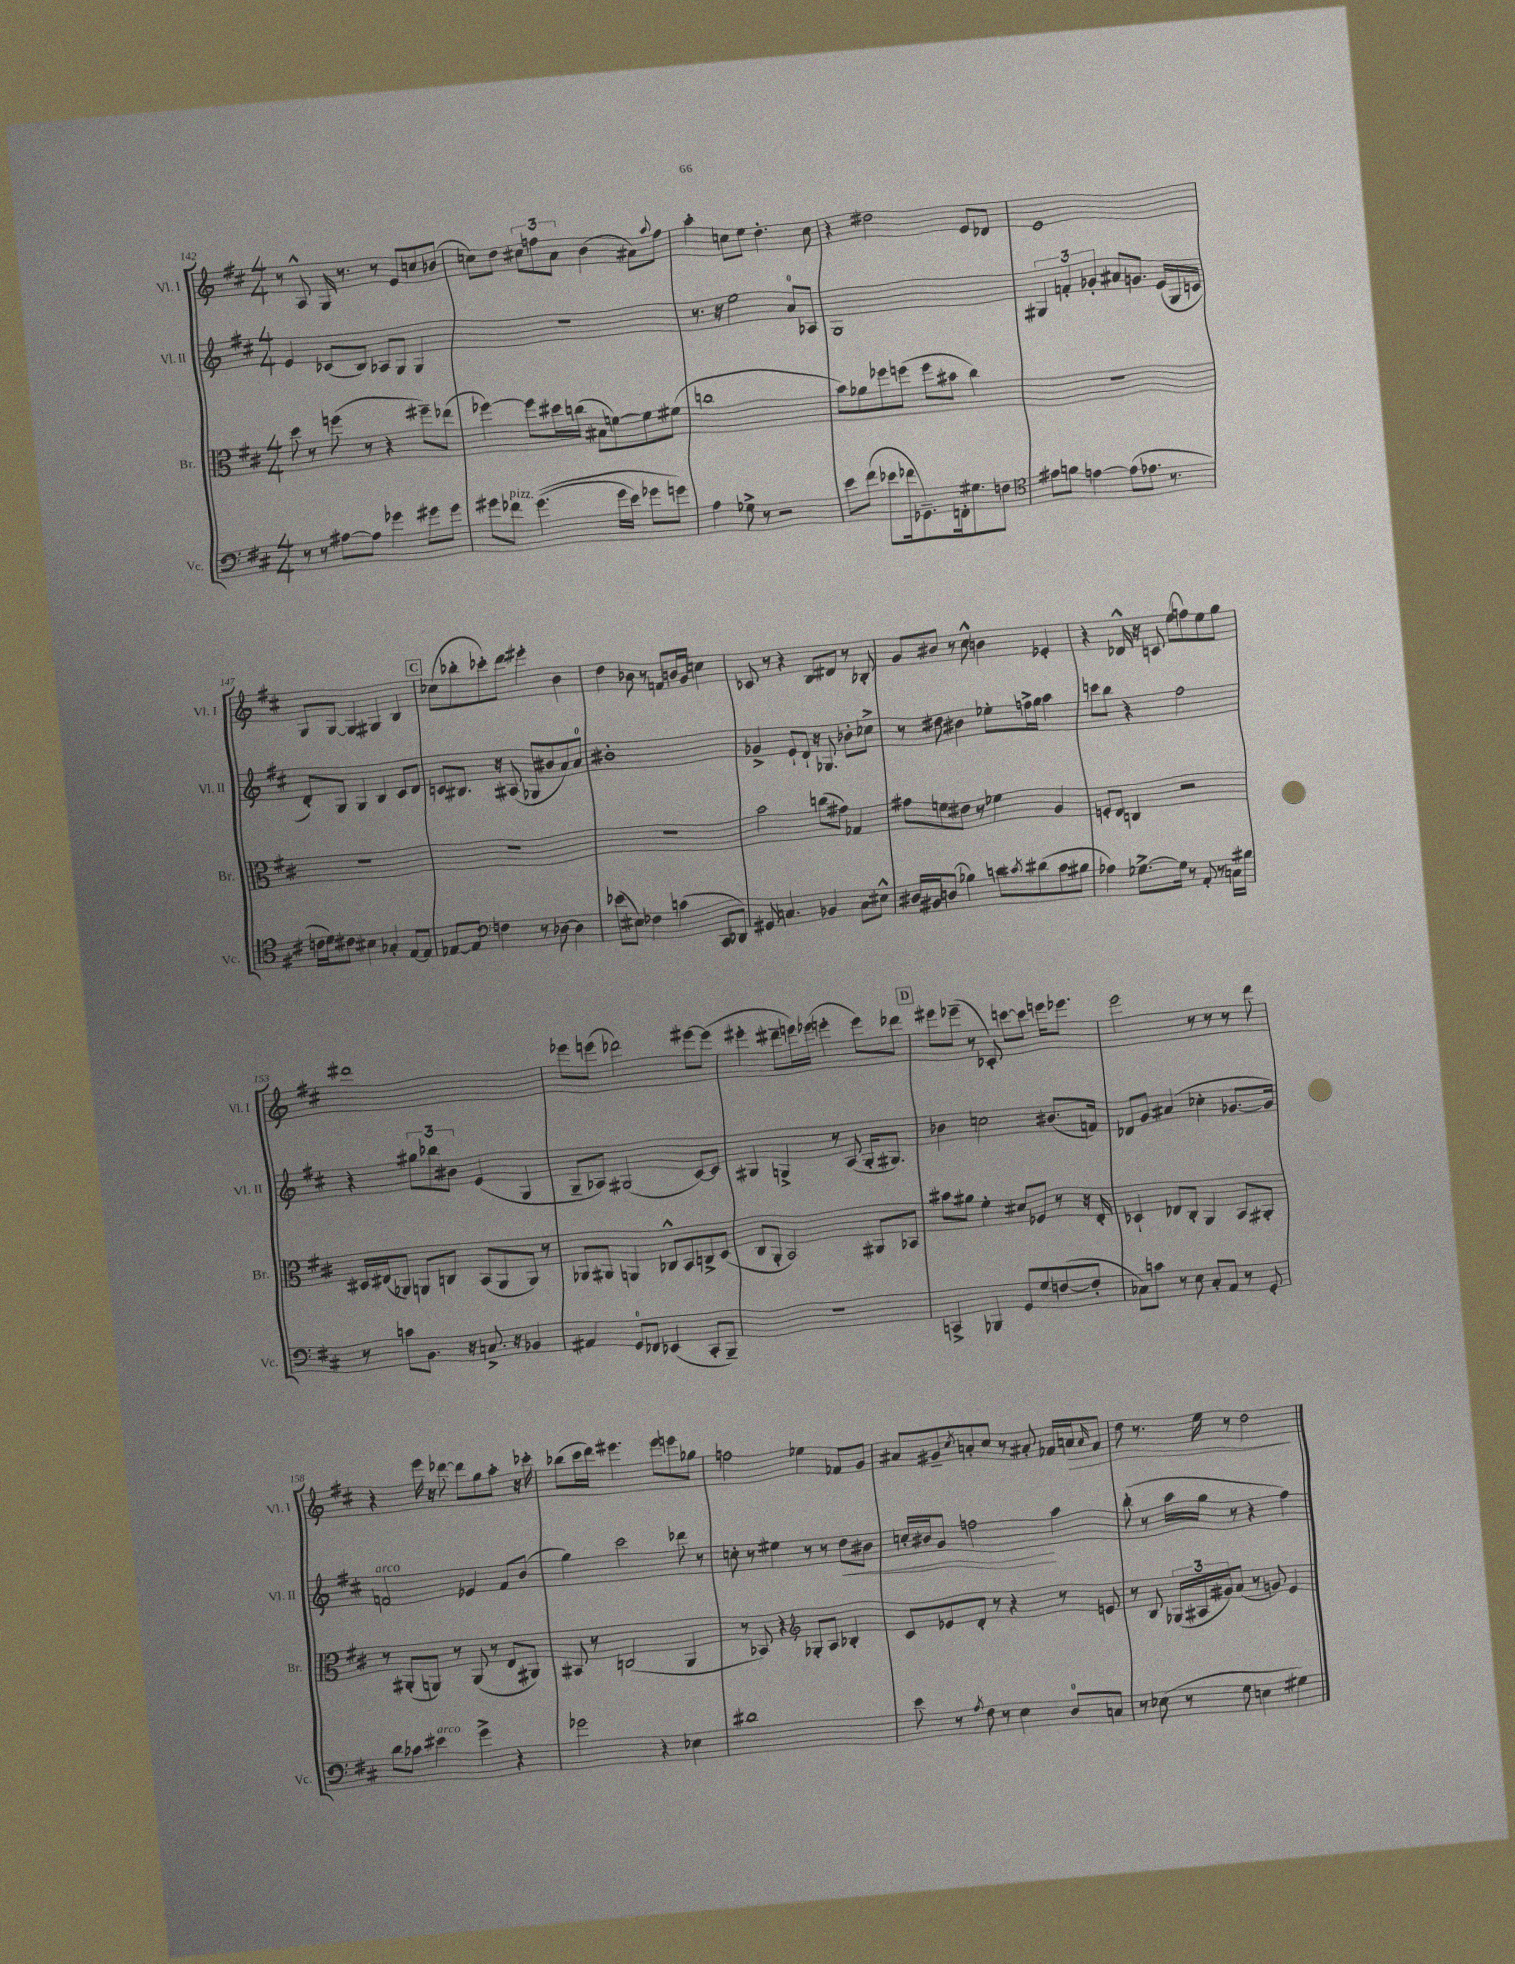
<<
\new StaffGroup <<
\new Staff = "s0" \with { instrumentName = "Vl. I" shortInstrumentName = "Vl. I" } {
    \clef treble \key d \major \numericTimeSignature \time 4/4
    r8 a8-^ g16 r8. r8 e'8 c''8 bes'8( |
    c''8) d''8 \tuplet 3/2 { cis''8 f''8 a'8 } b'4( ais'8) \appoggiatura { a''8 } f''8 |
    a''4-. c''8 e''8 d''4.-. c''8 |
    r4 dis''2 e'8 des'8 |
    e'1 |
    g8 g8~ g4 gis4 b4 |
    \mark \markup { \box "C" } ces''8( bes''8-. ces'''8-.) d'''8 eis'''4-. b'4 |
    d''4 bes'8 r8 f'8 b'16 g'16 c''4 |
    ces'8 r8 r4 b8 dis'8 r8 bes8-. |
    g'8 bis'8 r8 cis''8-^ b'4 ees'4-. |
    r4 des'16-^ r16 c'8 e''8( f''8) e''8 g''8 |
    dis'''1 |
    ees'''8 e'''8( des'''2) eis'''8~ eis'''8( |
    eis'''4-. dis'''8-- e'''16) ees'''16( e'''4-. e'''8) des'''8 |
    \mark \markup { \box "D" } eis'''8 ees'''8--( r8 ces'8-.) c'''8~ c'''8 e'''16 ees'''8. |
    e'''2 r8 r8 r8 d'''8 |
    r4 e'''16 r16 des'''8~ des'''8 g''8 a''8-. r16 ces'''16-. |
    bes''8( cis'''16 d'''16) eis'''4. eis'''8 e'''8 ges''8 |
    f''2 ees''4 fes'8 g'8 |
    ais'8 gis'8-- \acciaccatura { cis''8 } a'8-. cis''8 r8 ais'8-. fes'16 a'16\> \grace { a'16 } fes'8 |
    d''8 r8. e''16 r8 d''2\! \bar "|." |
}
\new Staff = "s1" \with { instrumentName = "Vl. II" shortInstrumentName = "Vl. II" } {
    \clef treble \key d \major \numericTimeSignature \time 4/4
    e'4 ces'8( b8) aes8 g8 g4 |
    R1 |
    r8. r16 e''2 a'8-0 aes8 |
    g1 |
    \tuplet 3/2 { gis4 f'4-. ges'4-. } ais'8 g'8. e'16( gis16 c'16 |
    d'8-.) g8 g4 b4 cis'8 d'8 |
    \mark \markup { \box "C" } c'8 bis8. r16 ais8( ges8 bis'8 a'8) a'8-0 |
    bis'1-. |
    ges'4-> e'8-! d'8-! r16 ges8. bes'8-. ces''8-> |
    r8 dis''8 bis'4 ees''8-. f''16-> g''16 a''4 |
    c'''8 b''8 r4 fis''2 |
    r4 \tuplet 3/2 { gis''8 bes''8 bis'8 } e'4( g4 |
    g8-- aes8) gis2( cis'8~) cis'8 |
    gis4 g4-> r8 a8( g16-. gis8.) |
    \mark \markup { \box "D" } bes'4 c''2 bis'8.( f'16) |
    des'8 g'8 ais'4( ces''4-. ges'8.~ ges'16) |
    f'2^\markup { \italic "arco" } ees'4 f'8 b'8( |
    g''4) cis'''2 des'''8 r8 |
    c''8-. r8 eis''4 r8 r8 d''8\< bis'8 |
    c''16-. bis'16 g'8 f''2\! a''4 |
    b''8-.( r8 a''16 g''16 r8 r4 fis''4) \bar "|." |
}
\new Staff = "s2" \with { instrumentName = "Br." shortInstrumentName = "Br." } {
    \clef alto \key d \major \numericTimeSignature \time 4/4
    d''8 r8 f''8( r8 r4 fis''8--) ees''8( |
    fes''4~) fes''8 dis''16 c''16( bis8 f'8~) f'8 fis'8( |
    c''1 |
    b'8) aes'8 fes''8 f''8( f''8 bis'8 cis''4) |
    R1 |
    R1 |
    \mark \markup { \box "C" } R1 |
    R1 |
    b'2 c''8( gis'8) ges4 |
    gis'8 f'8 eis'8 r8 fes'4 a4 |
    f8-. e8 c4 r2 |
    dis16 eis16( aes,8) a,8 c8 b,8( a,8 a,8) r8 |
    aes,8 ais,8 a,4 ces8-^ b,8 c8-> d8( |
    cis8 a,8-. b,2) ais,8 bes,8 |
    \mark \markup { \box "D" } bis'8 ais'8 fis'4-. dis'8 fes8 r8 r16 e16-. |
    des4-! ees8 cis8-. a,4 b,8 ais,8-. |
    r8 ais,8-.( a,8) r8 a,8( r8 e8 ais,8) |
    bis,8 r8 c2( a,4 |
    r8 bes,8) r4 \clef treble ges8-. a8 bes4-. |
    cis'8 ees'8 d'8-. r8 r4 r8 e'8 |
    r8 b8 \tuplet 3/2 { ges16( ais16 gis'16) } a'8( r8 g'8) e'4 \bar "|." |
}
\new Staff = "s3" \with { instrumentName = "Vc." shortInstrumentName = "Vc." } {
    \clef bass \key d \major \numericTimeSignature \time 4/4
    r8 r8 ais8~ ais8 ges'4 gis'8 gis'8 |
    gis'8 fes'8^\markup { \italic "pizz." } gis'4.(\( gis'16 e'16) ges'8 g'8\) |
    a4 ges8-> r8 r2 |
    e'8 fis'8( ees'8 fes'16 ges,8.--) f,16-. gis8. f8 |
    \clef tenor eis'8 f'8 e'4~ e'8( ees'8. r8. |
    c'16 d'16) cis'8 bis4 ges4-. e8~ e8 |
    \mark \markup { \box "C" } ees8~ ees8 \clef bass f4 r8 des8~ des4 |
    ees'8( eis8) fes4 c'4( cis,8 des,8) |
    gis,8 c4. bes,4 c8 eis8-^ |
    dis16 bis,16 d8( bes4) c'8 \acciaccatura { cis'8 } dis'8( cis'8 bis8 |
    aes4) ges8.~-> ges16 r8 a,8-. r8 c16 bis16 |
    r8 c'8 b,8. r16 c8.-> r16 bes,4 |
    ais,4 g,8-0 fes,8 ees,4( cis,8-. b,,8--) |
    r1 |
    \mark \markup { \box "D" } c,4-> bes,,4 g,8 g8 f8~( f8-. |
    ces8) c'8 r8 e8 ces8-. a,8 r8 g,8-. |
    d'8 ces'8 eis'4^\markup { \italic "arco" } g'4-> r4 |
    ges'2 r4 ees4 |
    dis'1 |
    e'8 r8 \acciaccatura { a8 } fis8 r8 e4 d8-0 c8 |
    r8 ees8( r8 g8 e4 gis4) \bar "|." |
}
>>
>>
\layout { \context { \Score currentBarNumber = #142 } }
